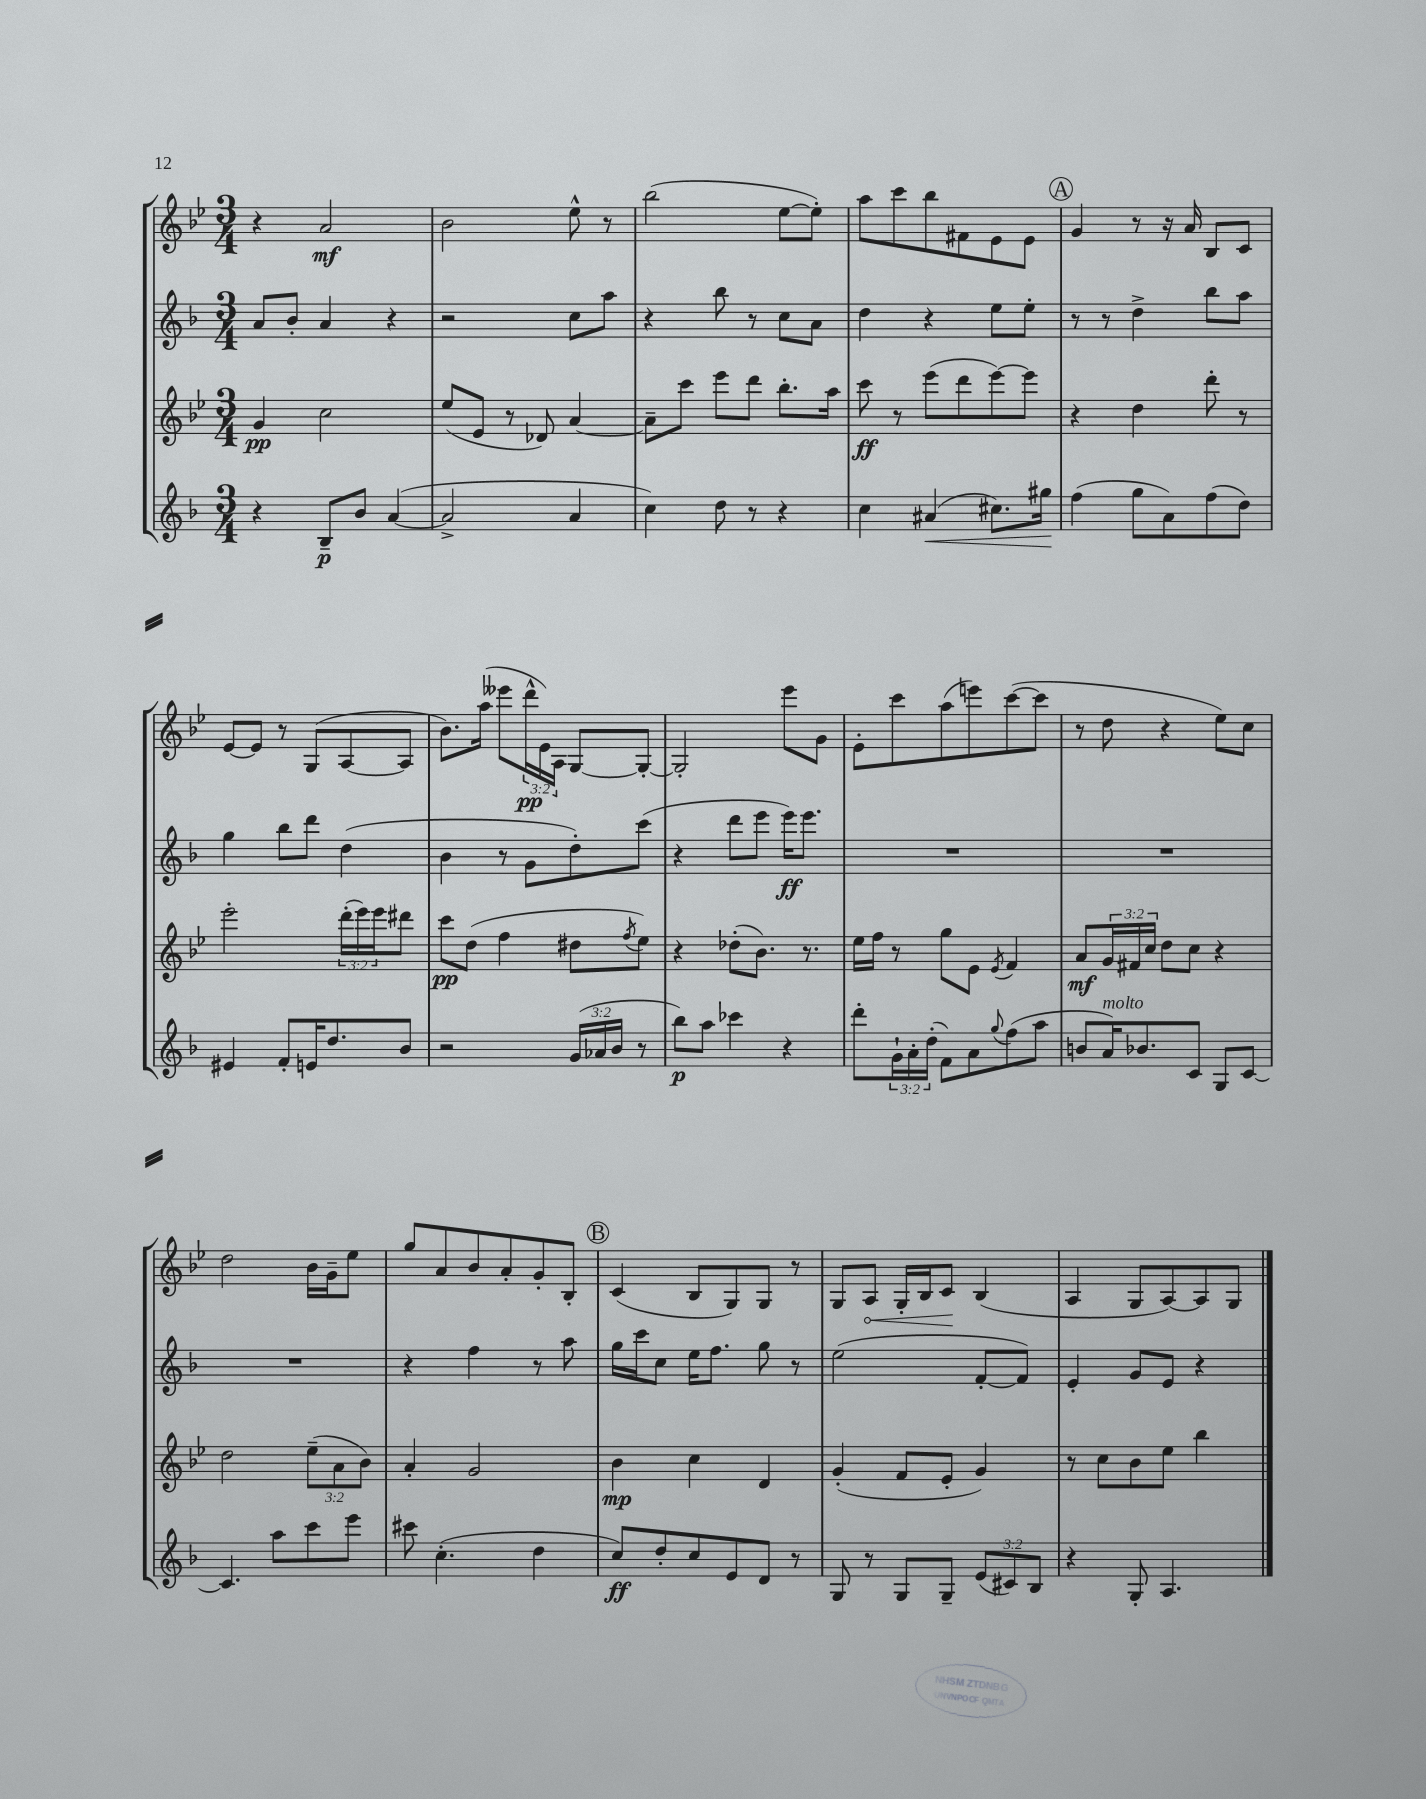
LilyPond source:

<<
\new StaffGroup <<
\new Staff = "s0" {
    \clef treble \key bes \major \numericTimeSignature \time 3/4 \override Staff.TupletNumber.text = #tuplet-number::calc-fraction-text
    r4 a'2\mf |
    bes'2 ees''8-^ r8 |
    bes''2( ees''8~ ees''8-.) |
    a''8 c'''8 bes''8 fis'8 ees'8 ees'8 |
    \mark \markup { \circle "A" } g'4 r8 r16 a'16 bes8 c'8 |
    ees'8~ ees'8 r8 g8( a8~ a8 |
    bes'8.) a''16( eeses'''8 \tuplet 3/2 { d'''16-^\pp ees'16) a16 } g8~ g8~-. |
    g2-. ees'''8 g'8 |
    ees'8-. c'''8 a''8( e'''8) c'''8~( c'''8 |
    r8 d''8 r4 ees''8) c''8 |
    d''2 bes'16 g'16-- ees''8 |
    g''8 a'8 bes'8 a'8-. g'8-. bes8-. |
    \mark \markup { \circle "B" } c'4( bes8 g8) g8 r8 |
    g8 \once \override Hairpin.circled-tip = ##t a8\< g16-. bes16 c'8\! bes4( |
    a4 g8 a8~) a8 g8 \bar "|." |
}
\new Staff = "s1" {
    \clef treble \key f \major \numericTimeSignature \time 3/4
    a'8 bes'8-. a'4 r4 |
    r2 c''8 a''8 |
    r4 bes''8 r8 c''8 a'8 |
    d''4 r4 e''8 e''8-. |
    \mark \markup { \circle "A" } r8 r8 d''4-> bes''8 a''8 |
    g''4 bes''8 d'''8 d''4( |
    bes'4 r8 g'8 d''8-.) c'''8( |
    r4 d'''8 e'''8 e'''16\ff) e'''8. |
    R2. |
    R2. |
    R2. |
    r4 f''4 r8 a''8 |
    \mark \markup { \circle "B" } g''16 c'''16 c''8 e''16 f''8. g''8 r8 |
    e''2( f'8~-. f'8) |
    e'4-. g'8 e'8 r4 \bar "|." |
}
\new Staff = "s2" {
    \clef treble \key bes \major \numericTimeSignature \time 3/4 \override Staff.TupletNumber.text = #tuplet-number::calc-fraction-text
    g'4\pp c''2 |
    ees''8( ees'8 r8 des'8) a'4~ |
    a'8-- c'''8 ees'''8 d'''8 bes''8.-. a''16 |
    c'''8\ff r8 ees'''8( d'''8 ees'''8~) ees'''8 |
    \mark \markup { \circle "A" } r4 d''4 d'''8-. r8 |
    ees'''2-. \tuplet 3/2 { d'''16-.( ees'''16) ees'''16 } dis'''8 |
    c'''8\pp d''8( f''4 dis''8 \acciaccatura { f''8 } ees''8) |
    r4 des''8-.( bes'8.) r8. |
    ees''16 f''16 r8 g''8 ees'8 \acciaccatura { ees'8 } f'4 |
    a'8\mf \tuplet 3/2 { g'16 fis'16 c''16 } d''8 c''8 r4 |
    d''2 \tuplet 3/2 { ees''8--( a'8 bes'8) } |
    a'4-. g'2 |
    \mark \markup { \circle "B" } bes'4\mp c''4 d'4 |
    g'4-.( f'8 ees'8-. g'4) |
    r8 c''8 bes'8 ees''8 bes''4 \bar "|." |
}
\new Staff = "s3" {
    \clef treble \key f \major \numericTimeSignature \time 3/4 \override Staff.TupletNumber.text = #tuplet-number::calc-fraction-text
    r4 bes8--\p bes'8 a'4~( |
    a'2-> a'4 |
    c''4) d''8 r8 r4 |
    c''4 ais'4\<( cis''8.) gis''16\! |
    \mark \markup { \circle "A" } f''4( g''8 a'8) f''8( d''8) |
    eis'4 f'8-. e'16 d''8. bes'8 |
    r2 \tuplet 3/2 { g'16( aes'16 bes'16 } r8 |
    bes''8\p) a''8 ces'''4 r4 |
    d'''8-. \tuplet 3/2 { g'16-! a'16-. d''16-.( } f'8) a'8 \appoggiatura { g''8 } f''8( a''8 |
    b'8 a'16^\markup { \italic "molto" }) bes'8. c'8 g8 c'8~ |
    c'4. a''8 c'''8 e'''8 |
    cis'''8 c''4.-.( d''4 |
    \mark \markup { \circle "B" } c''8\ff) d''8-. c''8 e'8 d'8 r8 |
    g8 r8 g8 g8-- \tuplet 3/2 { e'8( cis'8) bes8 } |
    r4 g8-. a4. \bar "|." |
}
>>
>>
\layout { \context { \Score \remove "Bar_number_engraver" } }
